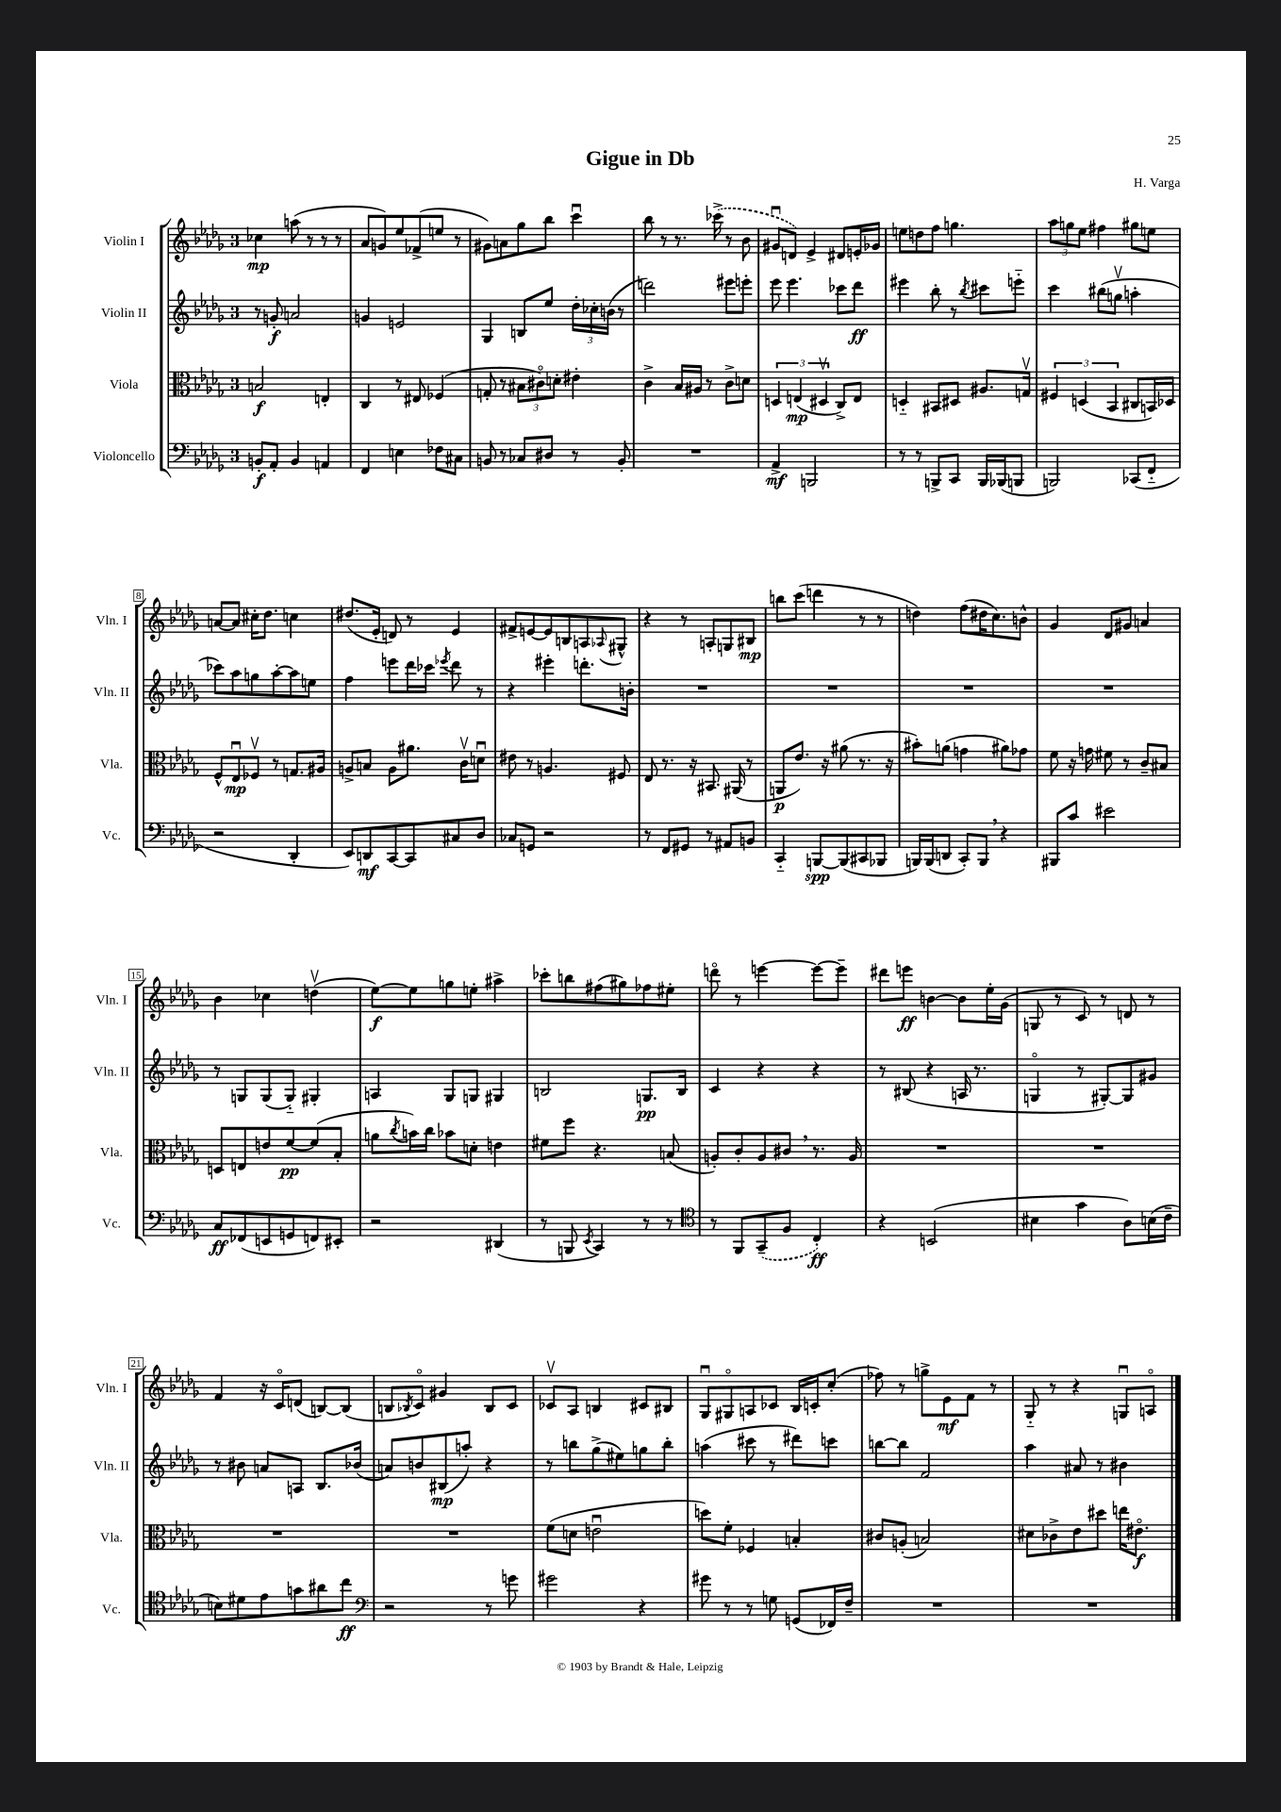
\header { title = "Gigue in Db" composer = "H. Varga" }
<<
\new StaffGroup <<
\new Staff = "s0" \with { instrumentName = "Violin I" shortInstrumentName = "Vln. I" } {
    \clef treble \key des \major \once \override Staff.TimeSignature.style = #'single-digit \time 3/4
    ces''4\mp a''8( r8 r8 r8 |
    aes'8 g'8) ees''8 fes'8->( e''8 r8 |
    gis'8) a'8 ges''8 bes''8 c'''4\downbow |
    bes''8 r8 r8. \once \slurDashed ces'''16->( r8 bes'8 |
    gis'8\downbow d'8) ees'4-> dis'8 e'16-. ges'16 |
    e''8 d''8 f''8 g''4. |
    \tuplet 3/2 { aes''8 g''8 ees''8 } fis''4 gis''8 e''8 |
    a'8~ a'8 cis''16-. des''8. c''4 |
    dis''8.( ees'16-. d'8) r8 ees'4 |
    fis'8-> e'8~ e'8 b8 a8 \appoggiatura { aes8 } gis8-^ |
    r4 r8 a8-. g8 bis8\mp |
    b''8 c'''8( d'''4 r8 r8 |
    d''4) f''8( dis''16 c''8.) b'8-^ |
    ges'4 des'8 gis'8 a'4 |
    bes'4 ces''4 d''4\upbow( |
    ees''8~\f) ees''8 g''8 e''8-. ais''4-> |
    ces'''8-. b''8 fis''8( gis''8) fes''8 eis''8-. |
    d'''8\flageolet r8 e'''4~ e'''8~ e'''8-- |
    dis'''8 e'''8\ff b'4~ b'8 ees''16-. ges'16( |
    g8 r8 c'8) r8 d'8 r8 |
    f'4 r16 c'16\flageolet d'8( b8~) b8( |
    b8 \acciaccatura { bes8 } c'8\flageolet) gis'4 bes8 c'8 |
    ces'8\upbow aes8 b4 cis'8 bis8 |
    ges8\downbow gis8\flageolet a8 ces'8 bes16 c'16-. c''8-.( |
    fes''8) r8 g''8-> ees'8\mf f'8 r8 |
    ges8-_ r8 r4 g8\downbow a8\flageolet \bar "|." |
}
\new Staff = "s1" \with { instrumentName = "Violin II" shortInstrumentName = "Vln. II" } {
    \clef treble \key des \major \once \override Staff.TimeSignature.style = #'single-digit \time 3/4
    r8 g'8-.\f a'2 |
    g'4 e'2 |
    ges4 b8 ees''8 \tuplet 3/2 { des''16-. ces''16-. b'16( } r8 |
    d'''2) eis'''8 e'''8-. |
    ees'''8 ees'''4. ces'''8 des'''8\ff |
    eis'''4 bes''8-. r8 \acciaccatura { bes''8 } cis'''8 e'''8-_ |
    c'''4 bis''8( g''8\upbow a''4-. |
    ces'''8) aes''8 g''8 aes''8~-. aes''8 e''8 |
    f''4 e'''8 des'''16 ces'''16 \acciaccatura { ees'''8 } des'''8 r8 |
    r4 eis'''4-. d'''8.-. b'16-. |
    R2. |
    R2. |
    R2. |
    R2. |
    r8 g8 g8( g8-_) gis4-. |
    a4 ges8 g8 gis4 |
    b2 g8.\pp b16 |
    c'4 r4 r4 |
    r8 bis8( r4 a16 r8. |
    g4\flageolet r8 gis8~-.) gis8 gis'8 |
    r8 bis'8 a'8 a8 bes8. bes'16( |
    a'8) b'8 bis8\mp( a''8-.) r4 |
    r8 b''8 ges''8->( eis''8) g''8 b''8-. |
    a''4( cis'''8 r8 dis'''8) c'''8 |
    b''8~ b''8 f'2 |
    aes''4 ais'8 r8 bis'4 \bar "|." |
}
\new Staff = "s2" \with { instrumentName = "Viola" shortInstrumentName = "Vla." } {
    \clef alto \key des \major \once \override Staff.TimeSignature.style = #'single-digit \time 3/4
    b2\f e4-. |
    c4 r8 eis8 fes4( |
    g8-. r8 \tuplet 3/2 { bis8 cis'8\flageolet) d'8-. } eis'4-. |
    c'4-> bes16 ais16 r8 c'8-> d'8 |
    \tuplet 3/2 { d4 e4\mp( dis4\upbow } c8->) e8 |
    d4-_ bis,8 dis8 ais8. g16\upbow |
    \tuplet 3/2 { fis4 d4( bes,4 } cis8 b,16) des16 |
    f8-^ ees8\downbow\mp fes8\upbow r8 g8. ais16 |
    a8-> b8 a8 ais'8. c'16\upbow d'8\downbow |
    eis'8 r8 a4. fis8 |
    ees8 r8. r16 bis,8. ais,16( r8 |
    a,8\p ees'8.) r16 ais'8( r8. r16 |
    bis'8-.) a'8( g'4 ais'8) ges'8 |
    f'8 r16 g'16 fis'8 r8 c'8-- bis8 |
    d8 e8 e'8 f'8~\pp f'8( bes8-. |
    a'8 \acciaccatura { c''8 } b'16) c''16 bes'8 d'8-. e'4 |
    fis'8 f''8 r4. b8( |
    a8-.) c'8-. a8 cis'8 \breathe r8. a16 |
    R2. |
    R2. |
    R2. |
    R2. |
    f'8( d'8 e'2\downbow |
    d''8) f'8-. fes4 b4-. |
    cis'8 a8-.( b2) |
    dis'8 ces'8-> ees'8 dis''8 e''16 eis'8.\flageolet\f \bar "|." |
}
\new Staff = "s3" \with { instrumentName = "Violoncello" shortInstrumentName = "Vc." } {
    \clef bass \key des \major \once \override Staff.TimeSignature.style = #'single-digit \time 3/4
    b,8-.\f aes,8-. b,4 a,4 |
    f,4 e4 fes8 cis8 |
    b,8 r8 ces8 dis8 r8 b,8-. |
    R2. |
    aes,4->\mf b,,2 |
    r8 r8 b,,8-> c,8 b,,16 bes,,16( b,,8 |
    b,,2) ces,8( f,8-_ |
    r2 des,4-. |
    ees,8) d,8\mf c,8~ c,8 cis8 des8 |
    ces8 g,8 r2 |
    r8 f,8 gis,8 r8 ais,8 b,8 |
    c,4-_ b,,8~\spp b,,8( cis,8 bes,,8 |
    b,,16) b,,16( d,8 c,8-.) b,,8 \breathe r4 |
    bis,,8 c'8 eis'2 |
    c8\ff fes,8( e,8 g,8 f,8) eis,8-. |
    r2 dis,4( |
    r8 b,,8 \acciaccatura { ees,8 } c,4) r8 r8 |
    \clef tenor r8 f,8 \once \slurDashed ges,8--( f8 c4-.\ff) |
    r4 b,2( |
    bis4 ges'4 aes8) b16( c'16-- |
    b8) dis'8 ees'8 g'8 ais'8 c''8\ff |
    \clef bass r2 r8 g'8 |
    gis'2 r4 |
    gis'8 r8 r8 g8 g,8( fes,16) f16-- |
    R2. |
    R2. \bar "|." |
}
>>
>>
\layout { \context { \Score \override BarNumber.stencil = #(make-stencil-boxer 0.1 0.3 ly:text-interface::print) } }
